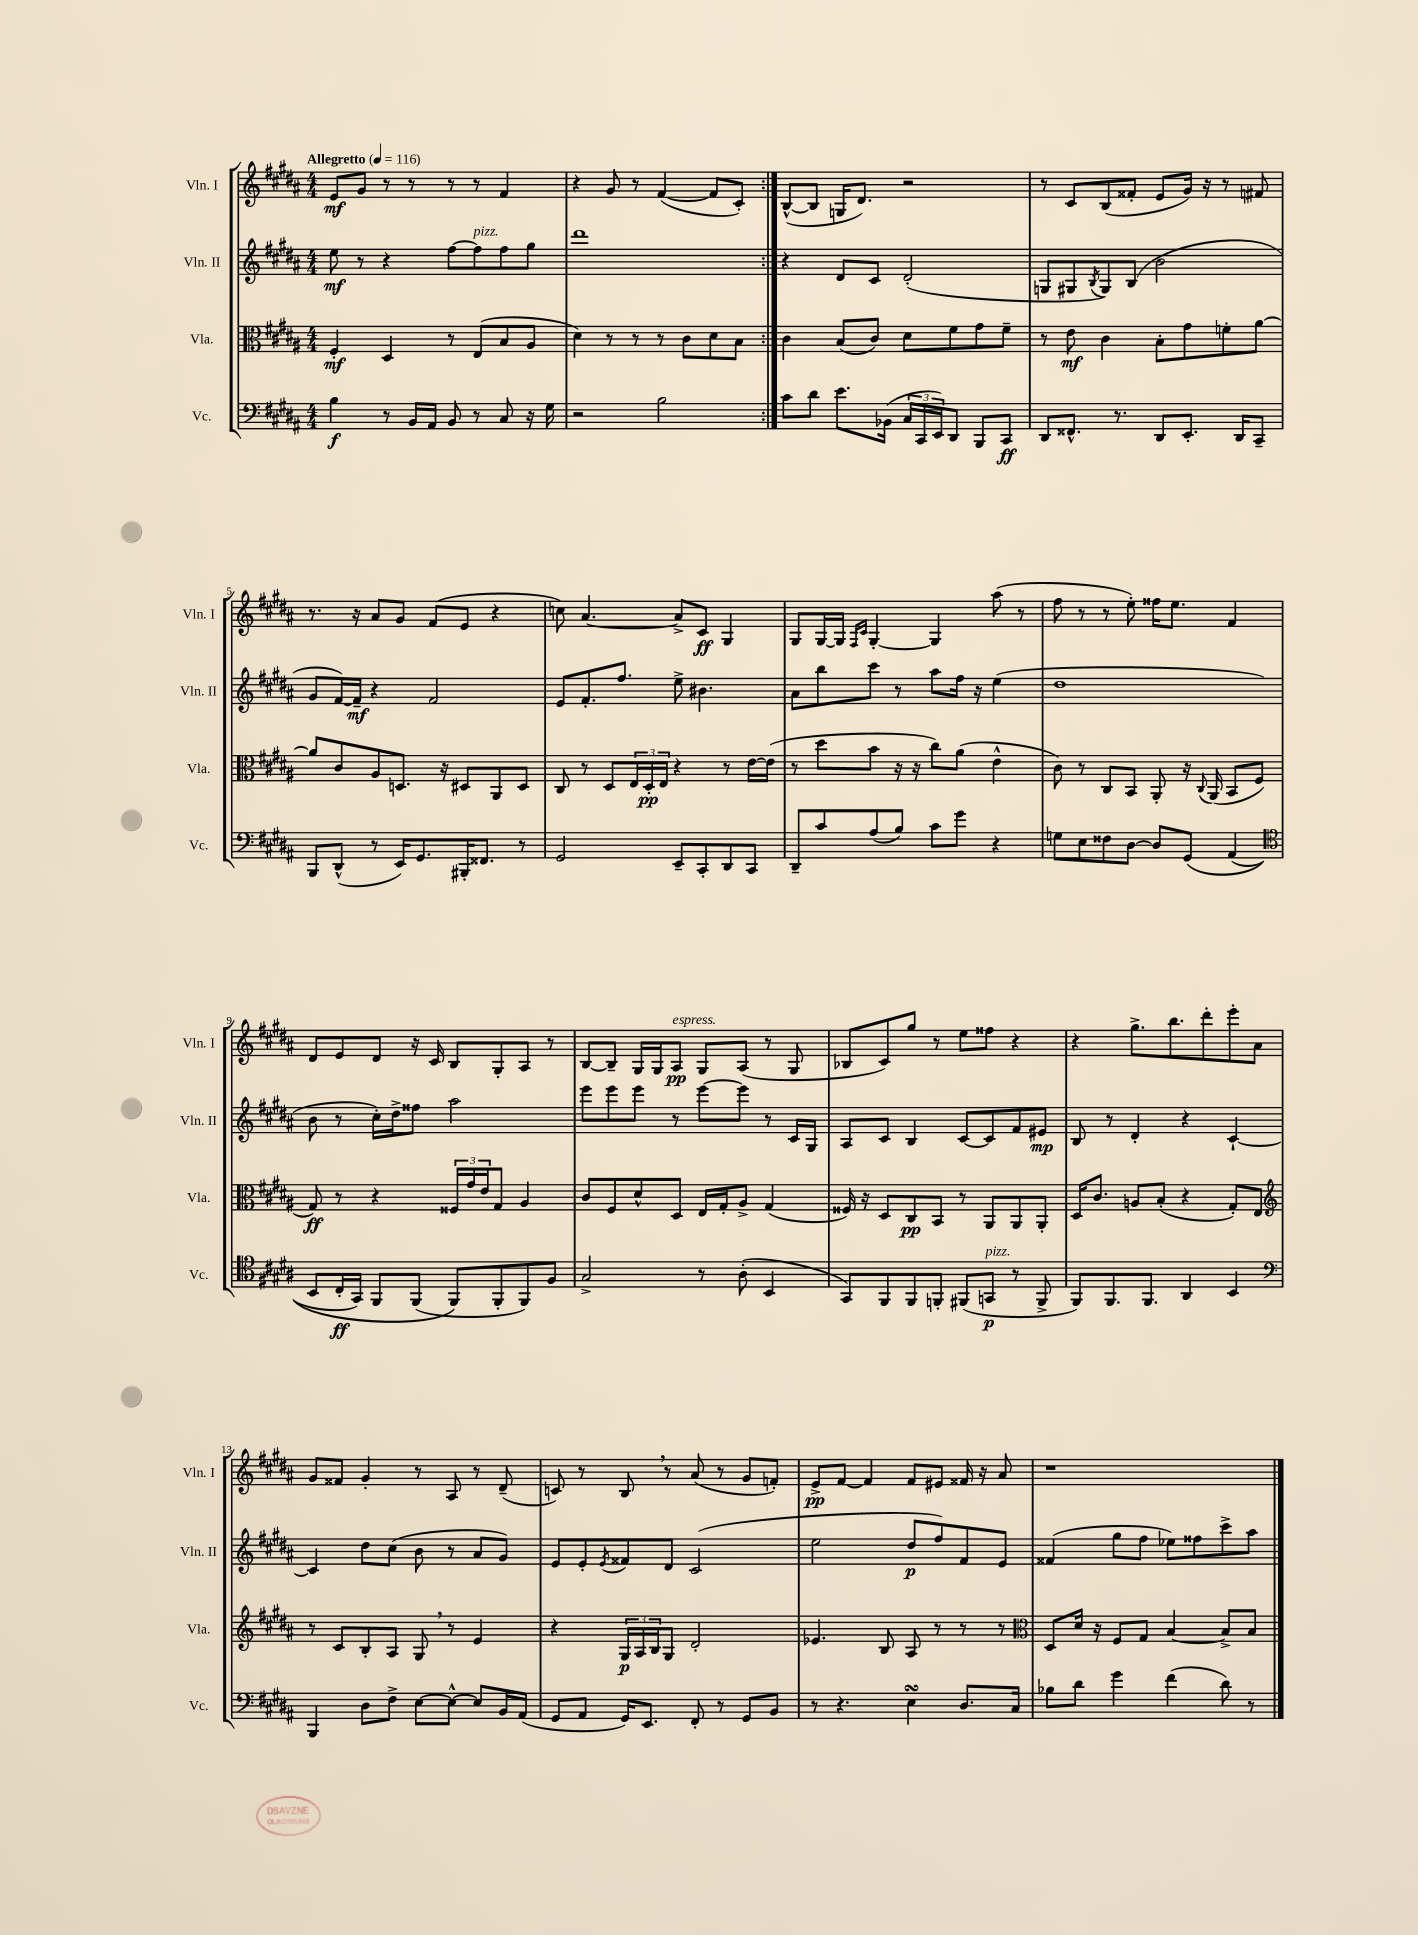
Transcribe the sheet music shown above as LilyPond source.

<<
\new StaffGroup <<
\new Staff = "s0" \with { instrumentName = "Vln. I" shortInstrumentName = "Vln. I" } {
    \clef treble \key b \major \numericTimeSignature \time 4/4 \tempo "Allegretto" 4 = 116
    \repeat volta 2 { e'8\mf gis'8 r8 r8 r8 r8 fis'4 |
    r4 gis'8 r8 fis'4~( fis'8 cis'8-.) | }
    b8~-^( b8 g16 dis'8.) r2 |
    r8 cis'8 b8( fisis'8-. e'8 gis'16) r16 r8 fis'8 |
    r8. r16 ais'8 gis'8 fis'8( e'8 r4 |
    c''8) ais'4.~ ais'8-> cis'8\ff gis4 |
    gis8 gis16~ gis16 \grace { fis16 cis'16 } gis4~-. gis4 ais''8( r8 |
    fis''8 r8 r8 e''8-.) fisis''16 e''8. fis'4 |
    dis'8 e'8 dis'8 r16 cis'16 b8 gis8-. ais8 r8 |
    b8~ b8-- gis16 gis16 ais8\pp^\markup { \italic "espress." } gis8 ais8( r8 gis8 |
    bes8 cis'8) gis''8 r8 e''8 fisis''8 r4 |
    r4 gis''8.-> b''8. dis'''8-. e'''8-. ais'8 |
    gis'8 fisis'8 gis'4-. r8 ais8 r8 dis'8--( |
    c'8) r8 b8 \breathe r8 ais'8( r8 gis'8 f'8-.) |
    e'8->\pp fis'8~ fis'4 fis'8 eis'8 fisis'16 r16 ais'8 |
    r1 \bar "|." |
}
\new Staff = "s1" \with { instrumentName = "Vln. II" shortInstrumentName = "Vln. II" } {
    \clef treble \key b \major \numericTimeSignature \time 4/4
    \repeat volta 2 { e''8\mf r8 r4 fis''8~ fis''8^\markup { \italic "pizz." } fis''8 gis''8 |
    dis'''1 | }
    r4 dis'8 cis'8 dis'2-.( |
    g8 gis8 \acciaccatura { b8 } gis8) b8( b'2 |
    gis'8 fis'16~) fis'16--\mf r4 fis'2 |
    e'8 fis'8.-. fis''8. e''8-> bis'4. |
    ais'8 b''8 cis'''8 r8 ais''8 fis''16 r16 e''4( |
    dis''1 |
    b'8 r8 cis''16-.) dis''16-> fisis''8 ais''2 |
    e'''8 e'''8 e'''8 r8 e'''8~ e'''8 r8 cis'16 gis16 |
    ais8 cis'8 b4 cis'8~ cis'8 fis'8 eis'8\mp |
    b8 r8 dis'4-. r4 cis'4~-! |
    cis'4 dis''8 cis''8( b'8 r8 ais'8 gis'8) |
    e'8 e'8-. \acciaccatura { e'8 } fisis'8 dis'8 cis'2( |
    e''2 dis''8\p fis''8) fis'8 e'8 |
    fisis'4( gis''8 fis''8 ees''8) fisis''8 cis'''8-> ais''8 \bar "|." |
}
\new Staff = "s2" \with { instrumentName = "Vla." shortInstrumentName = "Vla." } {
    \clef alto \key b \major \numericTimeSignature \time 4/4
    \repeat volta 2 { fis4-.\mf dis4 r8 e8( b8 ais8 |
    dis'4) r8 r8 r8 cis'8 dis'8 b8 | }
    cis'4 b8( cis'8) dis'8 fis'8 gis'8 fis'8-- |
    r8 e'8\mf cis'4 b8-. gis'8 f'8-. ais'8~ |
    ais'8 cis'8 ais8 d8. r16 dis8 ais,8 dis8 |
    cis8 r8 dis8 \tuplet 3/2 { e16 dis16-.\pp e16 } r4 r8 e'16~ e'16( |
    r8 dis''8 b'8 r16 r16 cis''8) ais'8( e'4-^ |
    cis'8) r8 cis8 b,8 ais,8-. r16 \appoggiatura { cis8 } ais,16( b,8 fis8 |
    gis8\ff) r8 r4 \tuplet 3/2 { fisis16 gis'16 e'16 } gis8 ais4 |
    cis'8 fis8 dis'8-^ dis8 e16 gis16-. ais8-> gis4( |
    fisis16) r16 dis8 cis8\pp b,8 r8 ais,8 ais,8 ais,8-. |
    dis16 cis'8. a8 b8-.( r4 gis8-.) e8 |
    \clef treble r8 cis'8 b8-. ais8 gis8 \breathe r8 e'4 |
    r4 \tuplet 3/2 { gis16\p ais16 b16 } gis8 dis'2-. |
    ees'4. b8 ais8 r8 r8 r8 |
    \clef alto dis8 dis'16 r16 fis8 gis8 b4~ b8-> b8 \bar "|." |
}
\new Staff = "s3" \with { instrumentName = "Vc." shortInstrumentName = "Vc." } {
    \clef bass \key b \major \numericTimeSignature \time 4/4
    \repeat volta 2 { b4\f r8 b,16 ais,16 b,8 r8 cis8 r16 gis16 |
    r2 b2 | }
    cis'8 dis'8 e'8. bes,16( \tuplet 3/2 { cis16 cis,16 e,16) } dis,8 b,,8 cis,8\ff |
    dis,8 fisis,8.-^ r8. dis,8 e,8.-. dis,16 cis,8-- |
    b,,8 dis,8-^( r8 e,16) gis,8. bis,,16-. fisis,8. r8 |
    gis,2 e,8-- cis,8-. dis,8 cis,8 |
    dis,8-- cis'8 ais8( b8) cis'8 gis'8 r4 |
    g8 e8 fisis8 dis8~ dis8 gis,8\( ais,4( |
    \clef tenor b,8 cis16-.\ff gis,16) fis,8 fis,8( fis,8\) fis,8-. fis,8) fis8 |
    gis2-> r8 ais8-.( b,4 |
    gis,8) fis,8 fis,8 f,8-. fis,8( g,8\p^\markup { \italic "pizz." } r8 fis,8-> |
    fis,8) fis,8. fis,8. ais,4 b,4 |
    \clef bass b,,4 dis8 fis8-> e8~ e8~-^ e8 b,16 ais,16( |
    gis,8 ais,8 gis,16) e,8. fis,8-. r8 gis,8 b,8 |
    r8 r4. e4\turn dis8. cis16 |
    bes8 dis'8 gis'4 fis'4( dis'8) r8 \bar "|." |
}
>>
>>
